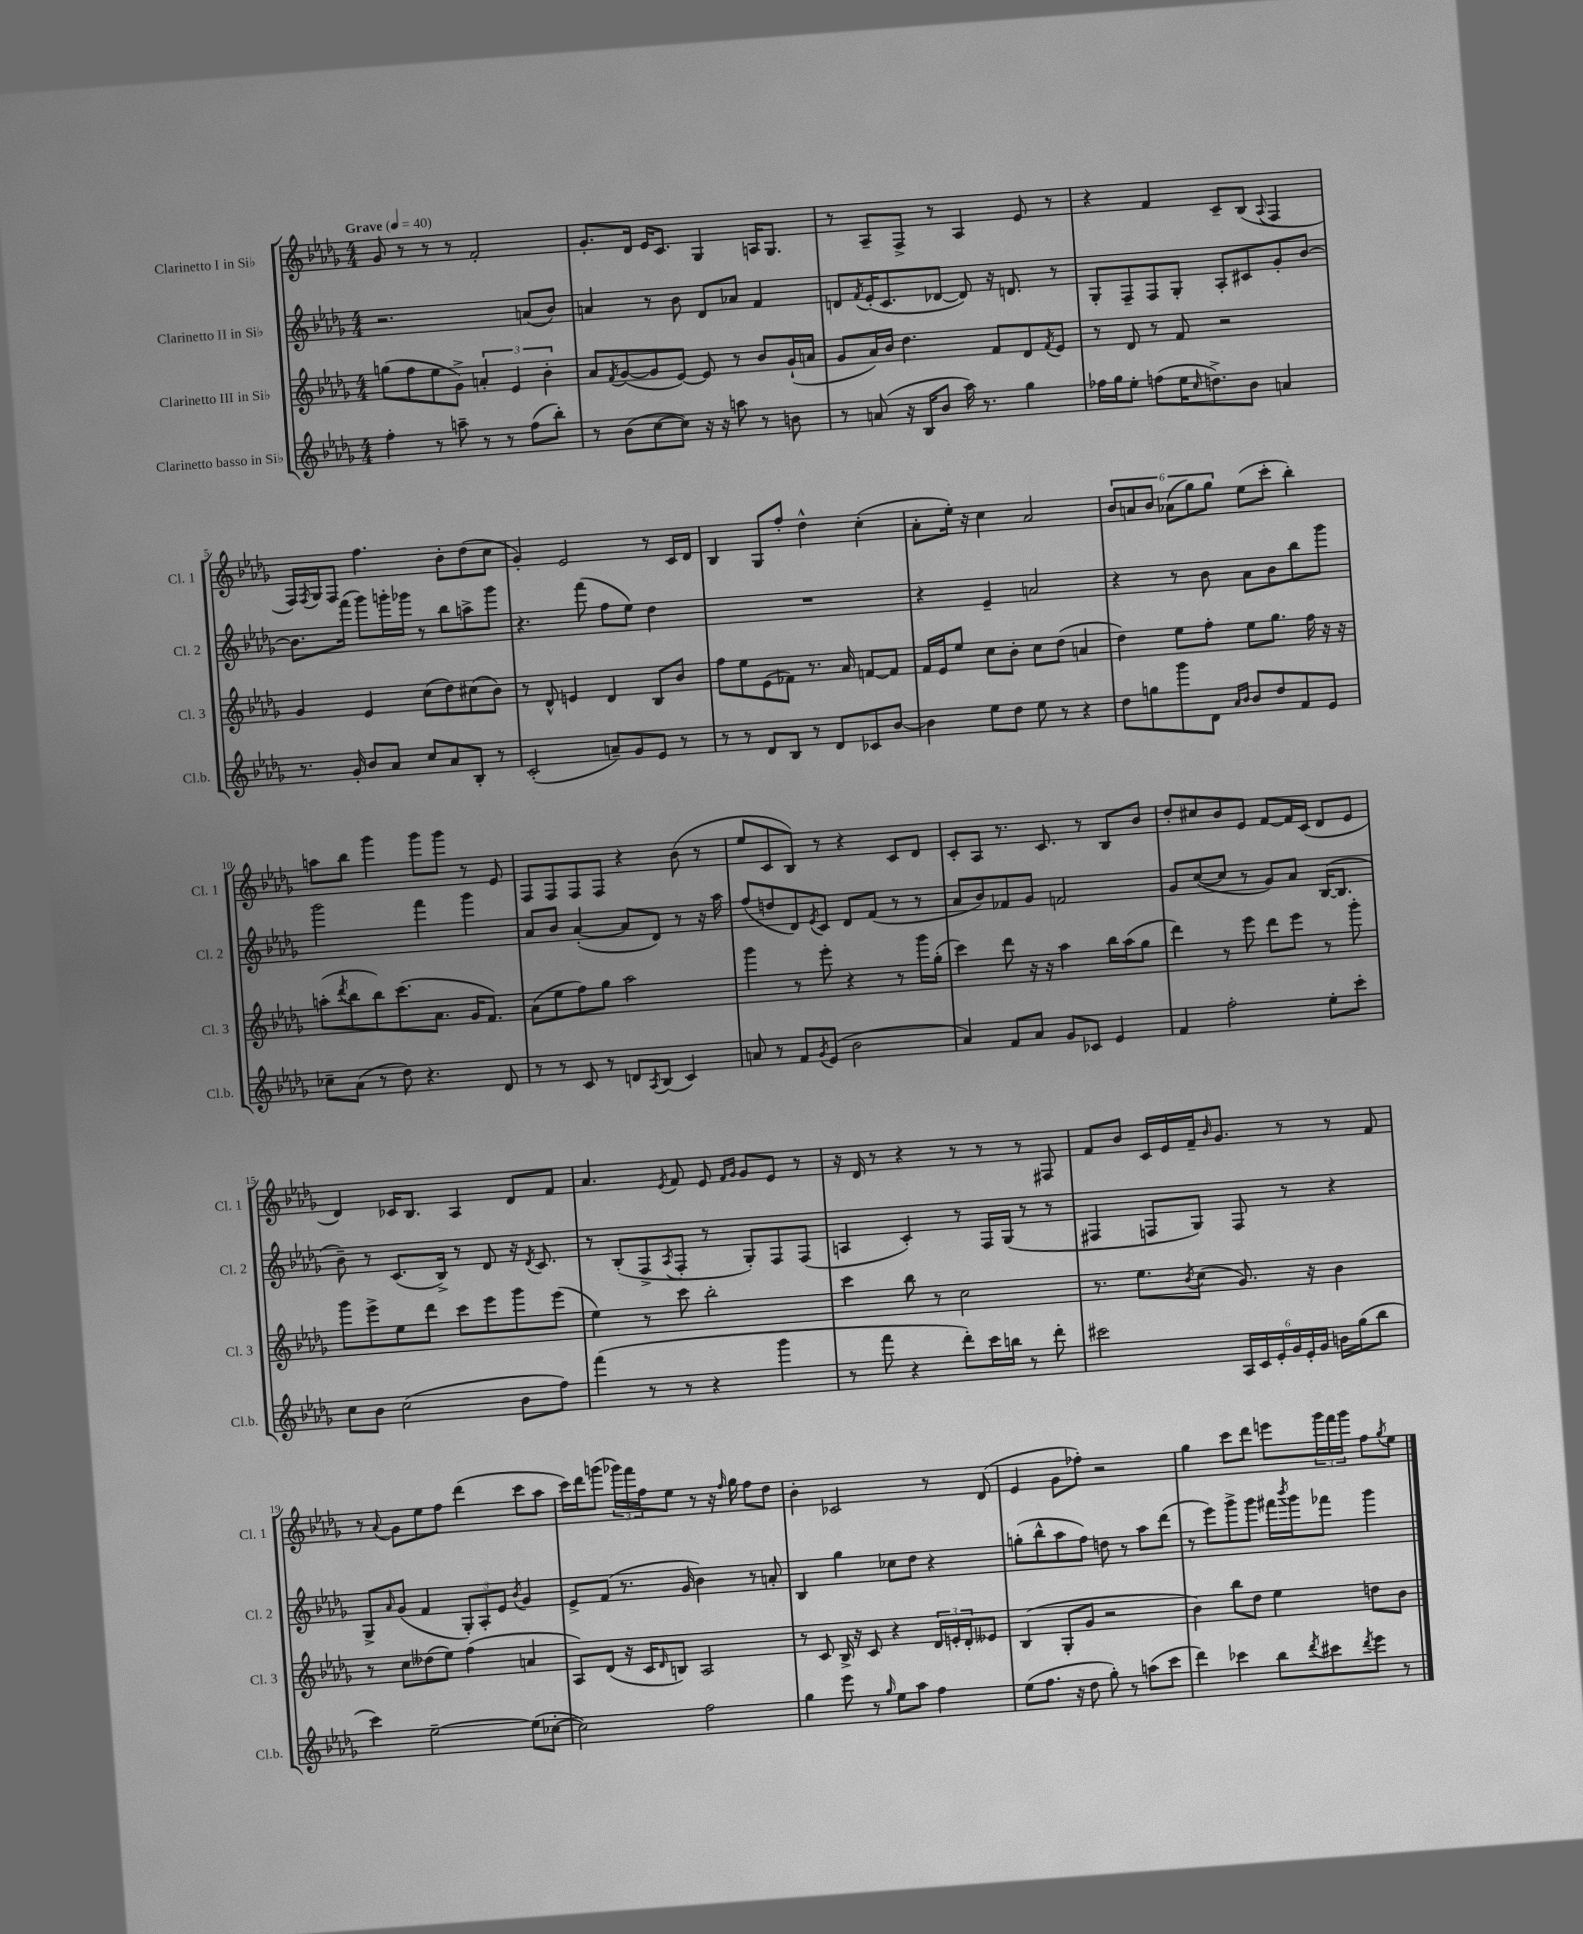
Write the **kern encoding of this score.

**kern	**kern	**kern	**kern
*part4	*part3	*part2	*part1
*staff4	*staff3	*staff2	*staff1
*I"Clarinetto basso in Si♭	*I"Clarinetto III in Si♭	*I"Clarinetto II in Si♭	*I"Clarinetto I in Si♭
*I'Cl.b.	*I'Cl. 3	*I'Cl. 2	*I'Cl. 1
*clefG2	*clefG2	*clefG2	*clefG2
*k[b-e-a-d-g-]	*k[b-e-a-d-g-]	*k[b-e-a-d-g-]	*k[b-e-a-d-g-]
*M4/4	*M4/4	*M4/4	*M4/4
*MM40	*MM40	*MM40	*MM40
=1	=1	=1	=1
!	!	!	!LO:TX:a:B:t=Grave
4ff'\	(8ggn\L	2.r	8g-/
.	8ff\	.	8r
8r	8ee-\	.	8r
8aan~\	8g-^\J)	.	8r
8r	6an'/	.	2f'/
8r	.	.	.
.	6e-/	.	.
(8ff\L	.	(8an/L	.
.	6b-'\	.	.
8bb-'\J)	.	8b-/J)	.
=2	=2	=2	=2
8r	8a-/L	4an/	8.g-'/L
.	8qf/	.	.
(8b-\L	([8g-/	.	.
.	.	.	16d-/Jk
[8cc\	8g-/]	8r	16e-/KL
.	.	.	8.c/J
8cc\J])	[8e-/J)	8b-\	.
16r	8e-/]	8d-/L	4G-/
16r	.	.	.
8aan\	8r	8a-X/J	.
8r	8b-/L	4f/	16An/KL
.	.	.	8.G-/J
8bn\	(16g-`/L	.	.
.	16an/JJ	.	.
=3	=3	=3	=3
8r	8g-/L	8dn/L	8r
.	.	8qf/	.
(8an/	16a-/L)	(16e-'/K	8A-~/L
.	16b-/JJ	8.c/	.
16r	4.dd-\	.	8F^/J
16B-/KL	.	.	.
8b-/J	.	[8d-X/J	8r
16aa-\)	.	8d-/])	4A-/
8.r	.	.	.
.	8f/L	16r	.
.	.	8.dn/	.
4gg-\	8d-/	.	8e-/
.	8qf/	.	.
.	8e-/J	8r	8r
=4	=4	=4	=4
16ff-X\LL	8r	8G-'/L	4r
16gg-\J	.	.	.
8ee-'\J	8d-/	8F~/	.
(8ffn\L	8r	8F/	4f/
16ee-\K	8f/	8G-'/J	.
16qqcc/	.	.	.
8.ddn^\)	.	.	.
.	2r	8A-'/L	8c~/L
8b-\J	.	8c#X/	(8B-/J
.	.	.	8qqA-/
4an/	.	8g-'/	4F/
.	.	[8b-/J	.
!!LO:LB:g=z
=5	=5	=5	=5
8.r	4g-/	8.b-\L]	16F/LL)
.	.	.	8qF/
.	.	.	16G-/J
.	.	.	8F/J
16g-'/	.	(16fff\Jk	.
8b-/L	4e-/	8ggg-\L)	4.ff\
8a-/J	.	16gggn'\L	.
.	.	16ggg-X\JJ	.
8cc/L	(8cc\L	8r	.
8a-/	8dd-\)	8bb-\L	8b-'\L
8B-'/J	(8cc#X\	8aan^\	(8dd-\
8r	8b-\J)	8ggg-\J	8cc\J
=6	=6	=6	=6
(2c'/	8r	4.r	4g-'/)
.	8d-^^/	.	.
.	4en/	.	2e-/
.	.	(8fff\	.
8an~/L)	4d-/	8ff\L	.
8g-/	.	8ee-\J)	.
8e-/J	8B-/L	4dd-\	8r
8r	8b-/J	.	16c/LL
.	.	.	16d-/JJ
=7	=7	=7	=7
8r	8ff\L	1r	4B-/
8r	8ee-\	.	.
8d-/L	(8e-\	.	8G-/L
8B-/J	8f-X\J)	.	8ff'/J
8r	8.r	.	4dd-^^\
8d-/L	.	.	.
.	16a-/	.	.
8c-X/	[8fn/L	.	(4cc'\
[8b-/J	8f/J]	.	.
=8	=8	=8	=8
4b-\]	16f/LL	4r	8a-'\L
.	16e-/J	.	.
.	8ee-/J	.	16ee-'\Jk)
.	.	.	16r
8ee-\L	8cc\L	4e-~/	4cc\
8dd-\J	8b-'\J	.	.
8ee-\	8cc\L	2an/	2a-/
8r	(8dd-\J	.	.
4r	4an/	.	.
=9	=9	=9	=9
8dd-\L	4dd-\)	4r	12b-/L
.	.	.	12an/
8ggn\	.	.	.
.	.	.	12b-/J
8ggg-\	8ee-\L	8r	(12a-X\L
.	.	.	12gg-\)
8d-\J	8ff'\J	8b-\	.
.	.	.	12gg-\J
16qqa-/LL	.	.	.
16qqb-/JJ	.	.	.
8b-/L	8ee-\L	8a-\L	(8ee-\L
8dd-/	8.gg-\J	8b-\	8ccc'\J
8f/	.	8bb-\	4bb-'\)
.	16ff\	.	.
8e-/J	16r	8ggg-\J	.
.	16r	.	.
!!LO:LB:g=z
=10	=10	=10	=10
8cc-X~\L	(8aan'\L	2ggg-\	8aan\L
.	8qddd-/	.	.
(8a-\J	8bb-\	.	8bb-\J
8r	8bb-\)	.	4ggg-\
8dd-\)	(8.ccc\	.	.
4.r	.	4fff\	8ggg-\L
.	8.a-\J	.	.
.	.	.	8ggg-\J
.	16g-/KL	4ggg-\	8r
.	8.f/J)	.	.
8d-/	.	.	8e-/
=11	=11	=11	=11
8r	(8a-\L	8a-/L	8F/L
8r	8ee-\	8b-/J	8F/
8c/	8ff\)	([4a-'/	8F/
8r	8gg-\J	.	8F/J
8dn/L	2aa-\	8a-/L]	4r
8qA-/	.	.	.
(8B-/J	.	8d-/J)	.
4c/)	.	8r	(8b-\
.	.	16r	8r
.	.	16aa-\	.
=12	=12	=12	=12
8an/	4ggg-\	(8ff/L	8ee-/L
8r	.	8ddn/	8c/
8f/L	8r	8d-/)	8B-/J)
8qg-/	.	8qe-/	.
(8e-/J	8eee-'\	8c/J	8r
2b-\	4r	8d-/L	4r
.	.	(8f/J	.
.	8r	8r	8c/L
.	16ggg-\LL	8r	8d-/J
.	(16gg-'\JJ	.	.
=13	=13	=13	=13
4a-/)	4ccc\)	8a-/L	8c'/L
.	.	8b-/)	8A-/J
8f/L	8ddd-\	8f-X/	8.r
8a-/J	16r	8g-/J	.
.	16r	.	8.c/
8g-/L	4aa-\	2fn/	.
8c-X/J	.	.	8r
4e-/	16bb-\LL	.	8B-/L
.	(16aa-\J	.	.
.	8gg-\J	.	8b-/J
=14	=14	=14	=14
4f/	4ddd-\)	8g-/L	8dd-'/L
.	.	([8cc/	8cc#X/
2ff'\	8r	8cc/J]	8b-/
.	8eee-\	8r	8e-/J
.	8ddd-\L	8g-/L)	[8f/L
.	8eee-\J	8a-/J	16f/L]
.	.	.	(16c/JJ
8ee-'\L	8r	([16B-/KL	8d-/L
.	.	8.B-/J]	.
8ccc'\J	8ggg-'\	.	8e-/J
!!LO:LB:g=z
=15	=15	=15	=15
8cc\L	8ggg-\L	8b-~\)	4d-/)
8b-\J	8eee-^\	8r	.
(2cc\	8ee-\	(8.c/L	16c-X/KL
.	.	.	8.B-/J
.	8ddd-\J	.	.
.	.	16B-^/Jk)	.
.	8ccc\L	8r	4A-/
.	8eee-\	8d-/	.
8b-\L	8ggg-\	16r	8d-/L
.	.	8qd-/	.
.	.	8.c/	.
8ff\J)	(8eee-\J	.	8f/J
=16	=16	=16	=16
(4fff\	4ee-\)	8r	4.a-/
.	.	(8B-'/L	.
8r	8r	8F^/	.
.	.	8qA-/	8qe-/
8r	8ccc\	8F'/J	8f/
4r	2bb-'\	8r	8e-/
.	.	.	16qqf/LL
.	.	.	16qqg-/JJ
.	.	8G-'/L)	8g-/L
4ggg-\	.	8F/	8e-/J
.	.	(8F/J	8r
=17	=17	=17	=17
8r	4ccc\	4An/	16r
.	.	.	16d-/
8fff\	.	.	8r
4r	8bb-\	4c'/)	4r
.	8r	.	.
8ddd-'\L)	2cc\	8r	8r
16ccc\L	.	16F/LL	8r
16bbn\JJ	.	(16G-/JJ	.
8r	.	8r	8r
8ddd-'\	.	8r	8F#X/
=18	=18	=18	=18
2ccc#X\	8.r	4F#X/	8f/L
.	.	.	8b-/J
.	8.ee-\L	.	.
.	.	8Fn/L	16c/LL
.	.	.	16e-/
.	8qb-/	.	.
.	(8cc\J	8G-/J)	16f~/J
.	.	.	16qqb-/
.	.	.	8.g-/J
24A-/LL	8.g-/)	8F/	.
24c/	.	.	.
24e-'/	.	.	.
24g-/	.	8r	8r
24e-'/	.	.	.
.	16r	.	.
24g-/JJ	.	.	.
16bn\LL	4b-\	4r	8r
(16gg-\J	.	.	.
8bb-\J	.	.	8f/
!!LO:LB:g=z
=19	=19	=19	=19
4ccc\)	8r	8G-^/L	8r
.	.	16qqa-/	8qqa-/
.	8cc\L	(8g-/J	8g-\L
[2ee-~\	(8dd--X\	4f/	8ee-\
.	8ee-\J)	.	8ff\J
.	(4ff\	12G-'/L)	(4ddd-\
.	.	12A-'/	.
.	.	12e-/J	.
.	.	8qb-/	.
(8ee-\L]	4an/	4g-/	8ccc\L
[8cc-X'\J	.	.	8aa-\J
=20	=20	=20	=20
2cc-\])	8A-/L)	8e-^/L	16ccc\LL)
.	.	.	16ddd-\J
.	(8d-/J	(8f/J	(8gggn\J
.	16r	8.r	24ggg-X\LL)
.	.	.	24fff\
.	16c/KL	.	.
.	.	.	24ff\J
.	16qqd-/	.	.
.	8Bn/J)	.	8ee-\J
.	.	16g-/	.
2ff\	2A-/	4b-\)	8r
.	.	.	16r
.	.	.	16qqff/
.	.	.	16gg-\
.	.	8r	8ff\L
.	.	8an'/	8dd-\J
=21	=21	=21	=21
4gg-\	8r	4B-/	4b-'\
.	8c/	.	.
8eee-\	16B-^/	4gg-\	2c-X/
.	16r	.	.
8r	8c/	.	.
16qqgg-/	.	.	.
8ee-\L	4r	8cc-X\L	.
8aa-\J	.	8dd-\J	.
4ff\	24d-/LL	4r	8r
.	24en'/	.	.
.	24d-'/J	.	.
.	8e--X/J	.	(8d-/
=22	=22	=22	=22
(8ee-\L	(4B-/	(8ggn'\L	4e-/
8.ff\J	.	8bb-^^\	.
.	8G-'/L	8aa-\	8g-\L
16r	.	.	.
8dd-\	8g-/J	8ff\J)	8ff-X'\J)
8gg-'\)	2r	8ddn\	2r
8r	.	8r	.
(8aan\L	.	8aa-\L	.
8ccc\J	.	(8ddd-\J	.
=23	=23	=23	=23
4ddd-\)	4b-\)	8r	4gg-\
.	.	8eee-\L)	.
4ccc-X\	8bb-\L	8ggg-^\	8ccc\L
.	8dd-\J	8ggg-\J	8ddd-\J
8bb-\L	4ee-\	16fff#X\LL	8eeen\L
.	.	8qbbb-/	.
.	.	16ggg-\J	.
8qddd-/	.	.	.
8ccc#X\	.	8fff-X\J	24ggg-\L
.	.	.	24fff\
.	.	.	24ggg-\JJ
8qddd-/	.	.	.
8eee-\J	8ddn\L	4ggg-\	8ff\L
.	.	.	8qgg-/
8r	8b-\J	.	8ee-\J
==	==	==	==
*-	*-	*-	*-
